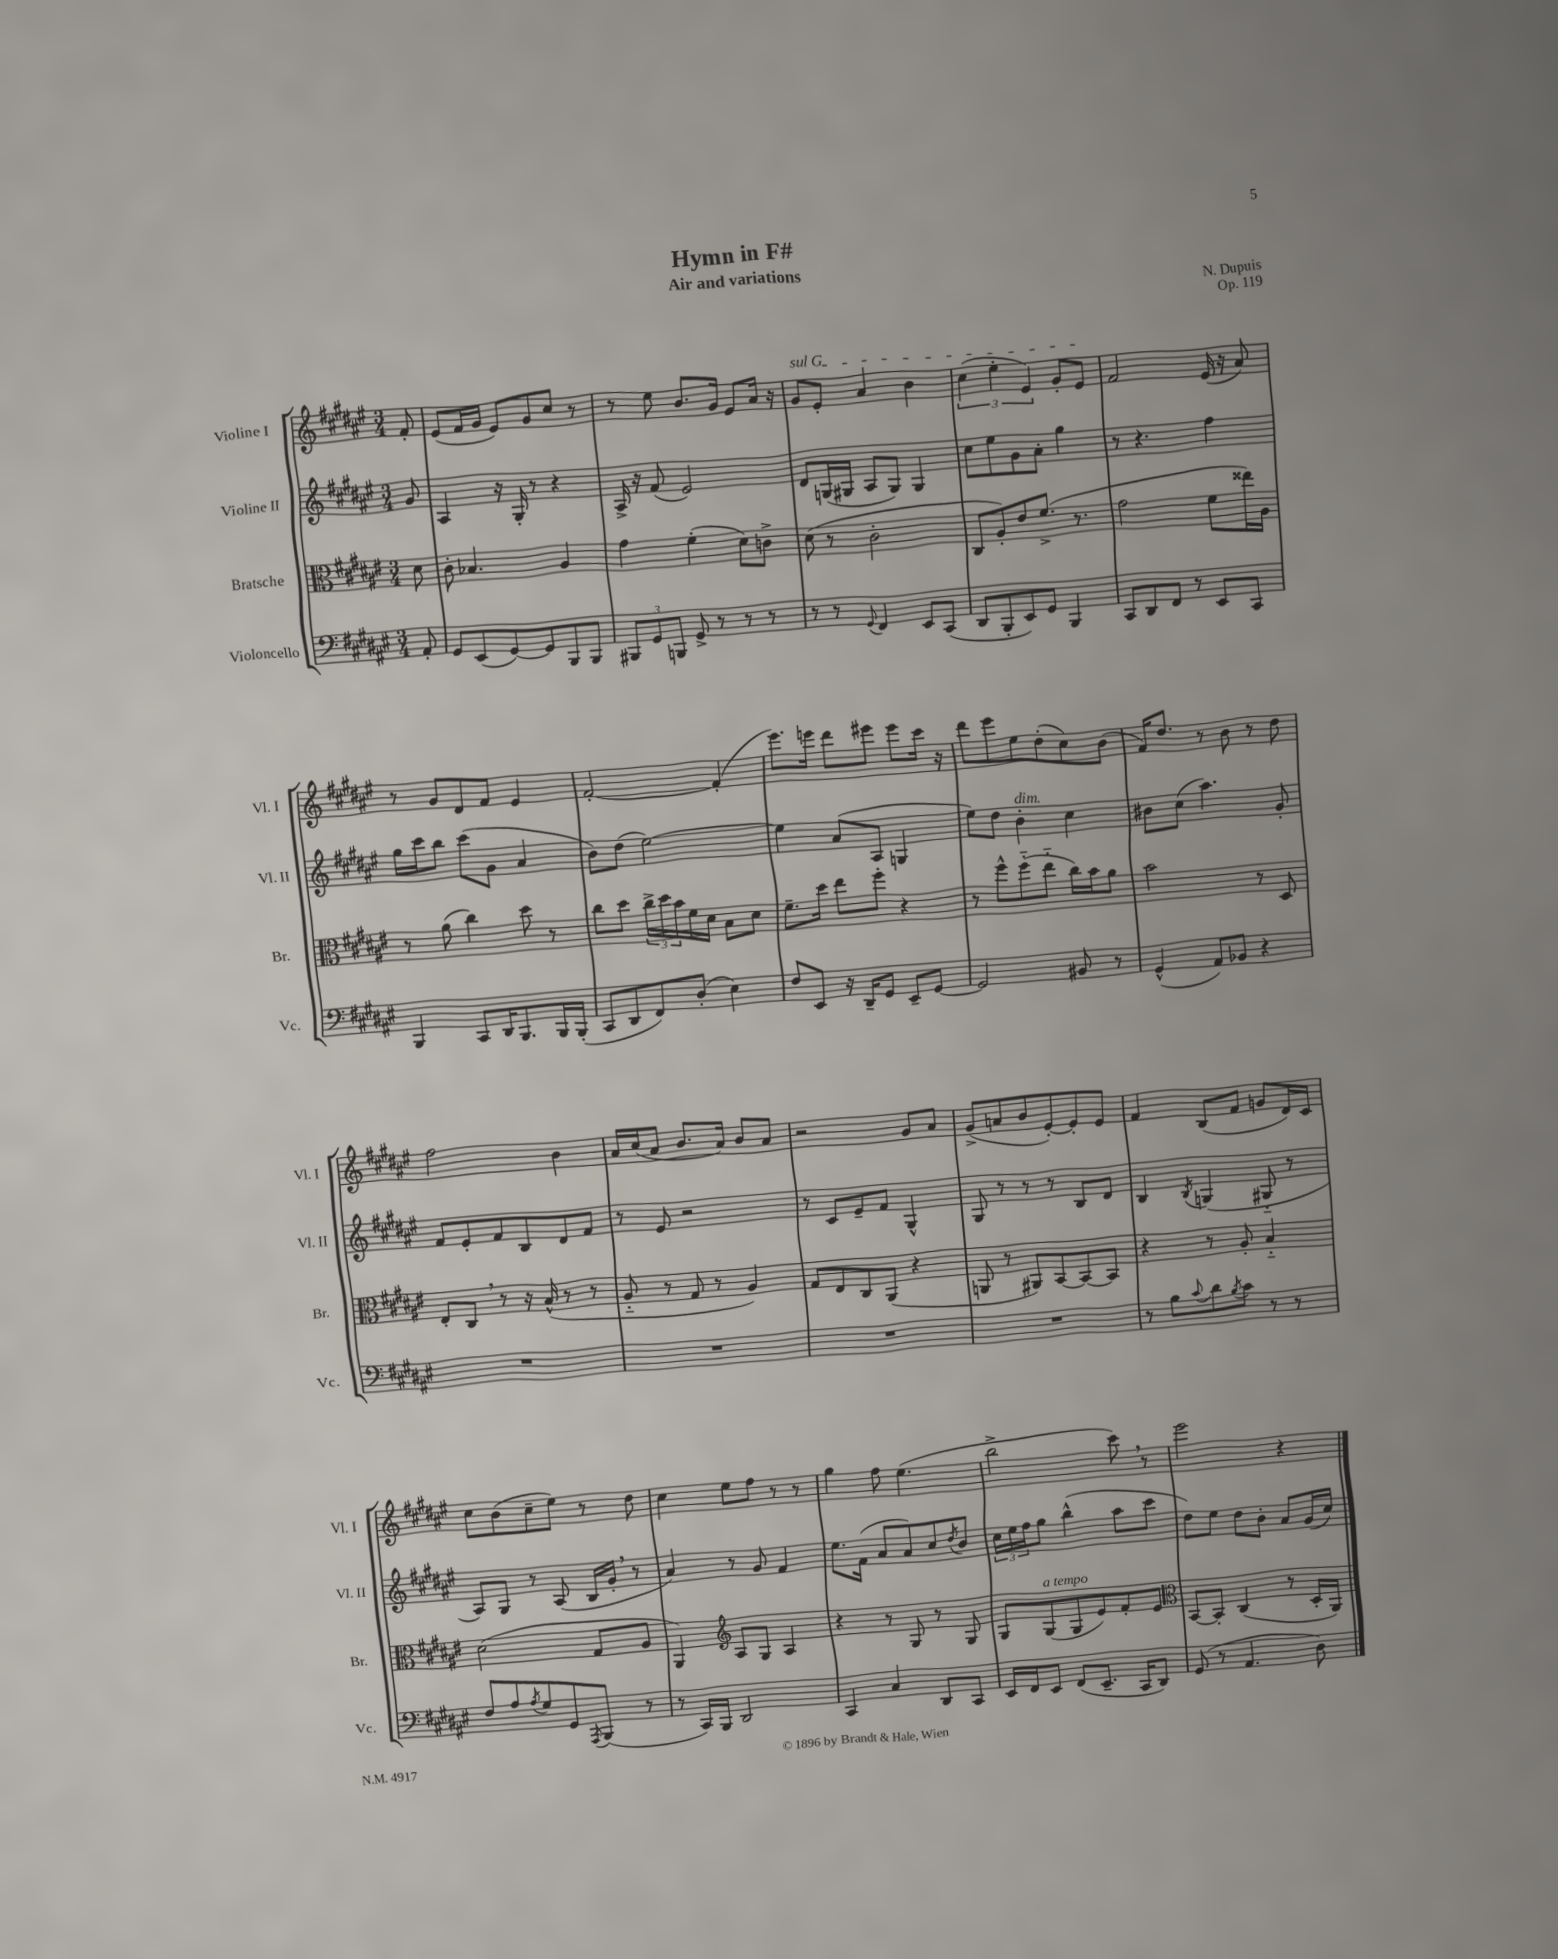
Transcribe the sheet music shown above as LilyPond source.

\header { title = "Hymn in F#" composer = "N. Dupuis" subtitle = "Air and variations" opus = "Op. 119" }
<<
\new StaffGroup <<
\new Staff = "s0" \with { instrumentName = "Violine I" shortInstrumentName = "Vl. I" } {
    \clef treble \key fis \major \numericTimeSignature \time 3/4 \partial 8
    fis'8-. |
    eis'8( fis'16 gis'16 eis'8) gis'8 cis''8 r8 |
    r8 eis''8 b'8. gis'16 eis'8 ais'16 r16 |
    \once \override TextSpanner.bound-details.left.text = \markup { \italic "sul G" } gis'8\startTextSpan eis'8-. ais'4 b'4 |
    \tuplet 3/2 { cis''4( eis''4-. eis'4) } gis'8-. eis'8\stopTextSpan |
    fis'2 eis'16( r16 ais'8) |
    r8 gis'8 dis'8 fis'8 eis'4 |
    fis'2~-. fis'4-.( |
    eis'''8.) e'''16 dis'''8 eis'''8 eis'''8 cis'''16 r16 |
    dis'''8 eis'''8 eis''8 dis''8-.( cis''8) b'8( |
    fis'16) dis''8. r8 b'8 r8 dis''8 |
    fis''2 b'4 |
    ais'16 cis''16( ais'8 b'8. ais'16) b'8 ais'8 |
    r2 gis'8 ais'8 |
    gis'8->( a'8 b'8 eis'8~-.) eis'8-. eis'8 |
    fis'4 b8( fis'8 g'8 dis'16) cis'16 |
    cis''8 b'8( cis''8-- eis''8) r8 dis''8 |
    cis''4 eis''8 fis''8 r8 r8 |
    gis''4 fis''8 eis''4.( |
    b''2-> cis'''8) \breathe r8 |
    eis'''2 r4 \bar "|." |
}
\new Staff = "s1" \with { instrumentName = "Violine II" shortInstrumentName = "Vl. II" } {
    \clef treble \key fis \major \numericTimeSignature \time 3/4 \partial 8
    gis'8 |
    ais4 r16 gis16-. r8 r4 |
    ais16-> r16 fis'8( eis'2) |
    dis'8 g16( gis16 ais8 gis8) gis4 |
    cis''8 eis''8 gis'8 ais'8-. gis''4 |
    r8 r4. fis''4 |
    gis''16 cis'''16 b''8 cis'''8( gis'8 ais'4 |
    b'8) dis''8( eis''2~) |
    eis''4 ais'8( ais8 g4 |
    eis''8) dis''8 b'4-.^\markup { \italic "dim." } cis''4 |
    bis'8 cis''8( ais''4.) gis'8-. |
    fis'8 eis'8-. fis'8 b8 dis'8 fis'8 |
    r8 eis'8 r2 |
    r8 cis'8 eis'8-- fis'8 gis4-^ |
    gis8 r8 r8 r8 b8 dis'8 |
    b4 \acciaccatura { b8 } g4( gis8-_ r8 |
    ais8) gis8 r8 ais8( b16 gis'16-. \breathe r8 |
    ais'4) r8 gis'8 fis'4 |
    eis''8. fis'16( ais'8 ais'8) cis''8 \acciaccatura { dis''8 } b'8 |
    \tuplet 3/2 { cis''16 eis''16 fis''16 } gis''8 b''4-^( ais''8 cis'''8 |
    dis''8) eis''8 dis''8 b'8-. ais'8 gis'16( cis''16) \bar "|." |
}
\new Staff = "s2" \with { instrumentName = "Bratsche" shortInstrumentName = "Br." } {
    \clef alto \key fis \major \numericTimeSignature \time 3/4 \partial 8
    dis'8 |
    cis'8-. bes4. ais4 |
    gis'4 fis'4-.( dis'8) c'8-> |
    dis'8( r8 cis'2-. |
    cis8 ais8-.) eis'8 fis'8.->( r8. |
    gis'2 fis'8 eisis''16) ais16 |
    r8 ais'8( cis''4) dis''8 r8 |
    cis''8 dis''8 \tuplet 3/2 { cis''16-> dis''16 b'16 } fis'16 dis'16 b8 dis'8 |
    fis'8.-- dis''16 eis''8 fis''8-. r4 |
    r8 fis''8-^ fis''8-_( eis''8-_ cis''16) b'16 ais'8 |
    b'2 r8 dis8 |
    eis8-. cis8 \breathe r8 r16 b16-^( r8 r8 |
    ais8-_ r8 gis8 r8 ais4) |
    gis8 eis8 cis8 ais,8( r4 |
    a,8 r8 ais,8) b,8~ b,8~ b,8 |
    r4 r8 ais8-. b4-_ |
    dis'2( gis8 ais8 |
    ais,4) \clef treble ais8 gis8 ais4 |
    r4 r8 gis8 r8 gis8 |
    gis8 gis8^\markup { \italic "a tempo" }( gis8 eis'8) fis'8-. eis'8 |
    \clef alto b,8~ b,8-. cis4( r8 dis16-. ais,16) \bar "|." |
}
\new Staff = "s3" \with { instrumentName = "Violoncello" shortInstrumentName = "Vc." } {
    \clef bass \key fis \major \numericTimeSignature \time 3/4 \partial 8
    ais,8-. |
    gis,8 eis,8( gis,8~) gis,8 b,,8 b,,8 |
    \tuplet 3/2 { bis,,8 gis,8 b,,8 } gis,8-> r8 r8 r8 |
    r8 r8 \appoggiatura { gis,8 } fis,4 eis,8 cis,8( |
    dis,8 b,,8-. eis,8) gis,8 b,,4 |
    cis,8 dis,8 fis,8 r8 eis,8 cis,8 |
    b,,4 cis,8 dis,16 b,,8. b,,16 b,,16-.( |
    cis,8 dis,8 fis,8) dis8-.( eis4) |
    fis8 eis,8 r16 dis,16-- gis,8 eis,8-- gis,8~ |
    gis,2 bis,8 r8 |
    gis,4-^( ais,8) bes,8 r4 |
    R2. |
    R2. |
    R2. |
    R2. |
    r8 b8 \appoggiatura { cis'8 } dis'8 \acciaccatura { b8 } cis'8 r8 r8 |
    fis8 ais8 \acciaccatura { ais8 } gis8 gis,8 \acciaccatura { ais,,8 } b,,8( r8 |
    r8 cis,16) b,,16 dis,2 |
    cis,4 cis4 dis,8 cis,8 |
    eis,16 fis,16 eis,8 fis,8( eis,8.-- cis,16 dis,8) |
    gis,8( r8 ais,4. dis8) \bar "|." |
}
>>
>>
\layout { \context { \Score \remove "Bar_number_engraver" } }
